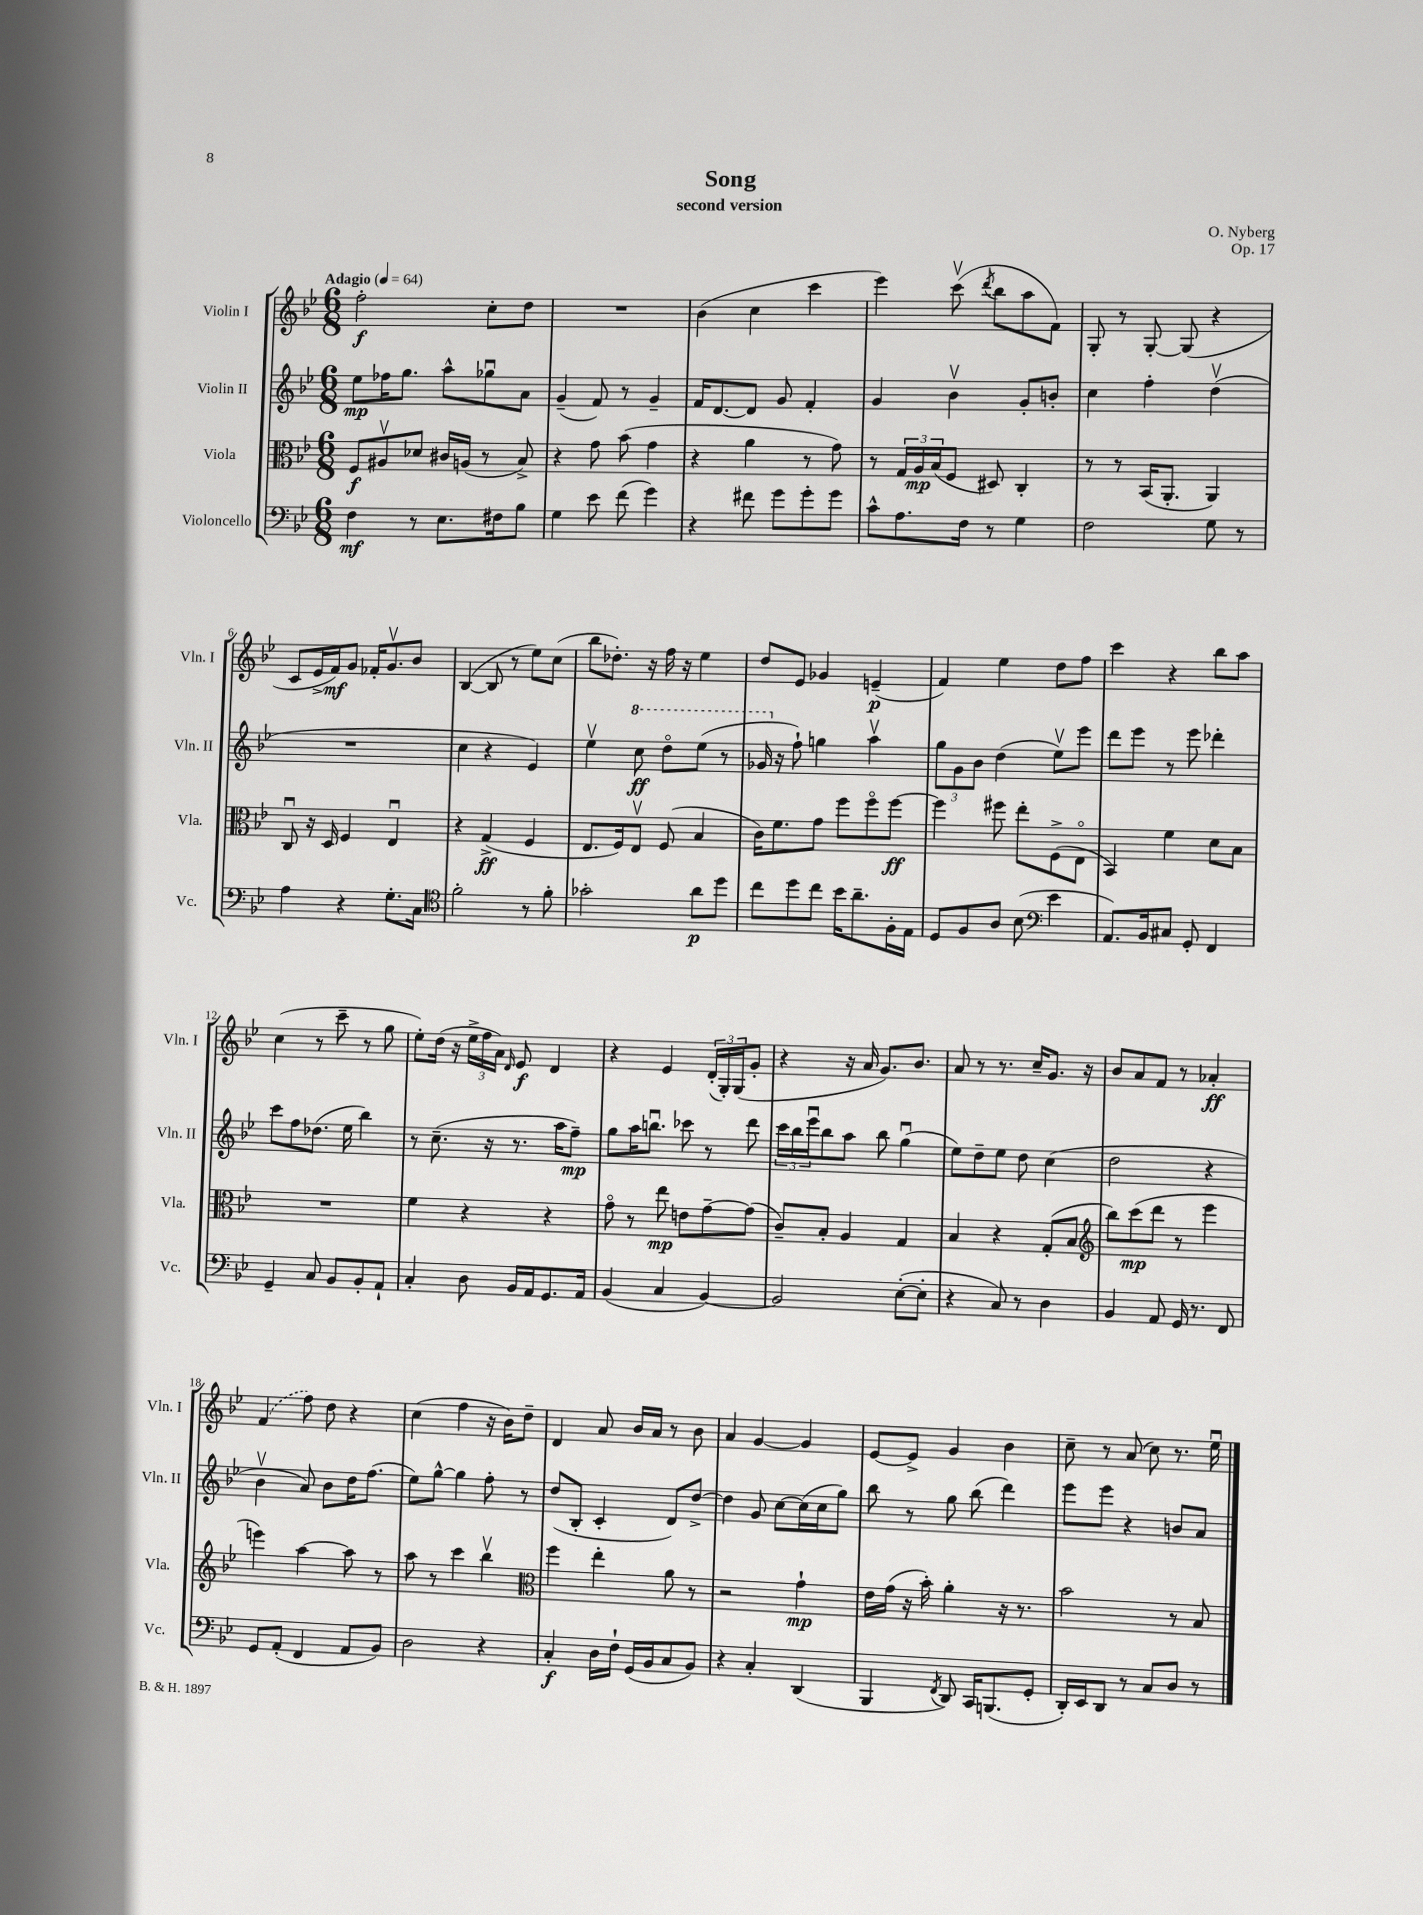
\header { title = "Song" composer = "O. Nyberg" subtitle = "second version" opus = "Op. 17" }
<<
\new StaffGroup <<
\new Staff = "s0" \with { instrumentName = "Violin I" shortInstrumentName = "Vln. I" } {
    \clef treble \key bes \major \numericTimeSignature \time 6/8 \tempo "Adagio" 4 = 64
    f''2-.\f c''8-. d''8 |
    R2. |
    bes'4( c''4 c'''4 |
    ees'''4) c'''8\upbow( \acciaccatura { d'''8 } bes''8 a''8 f'8) |
    g8-. r8 g8~-. g8( r4 |
    c'8 ees'16-> f'16\mf) g'8 fes'16-. g'8.\upbow bes'8 |
    bes4~( bes8 r8 ees''8) c''8( |
    bes''8 des''8.-.) r16 f''16 r16 ees''4 |
    d''8 ees'8 ges'4 e'4--\p( |
    f'4) ees''4 d''8 f''8 |
    c'''4 r4 bes''8 a''8 |
    c''4( r8 c'''8-- r8 g''8 |
    ees''8-.) d''16( r16 \tuplet 3/2 { ees''16-> f''16 a'16) } \grace { d'16 } ees'8\f d'4 |
    r4 ees'4 \tuplet 3/2 { d'16-.( g16-.) g16( } g'8-. |
    r4 r16 a'16 g'8.) bes'8. |
    a'8 r8 r8. c''16-- g'8. r16 |
    bes'8 a'8 f'8 r8 aes'4-.\ff |
    \once \slurDashed f'4( f''8) d''8 r4 |
    c''4( f''4 r16 bes'16) d''8-- |
    d'4 a'8 bes'16 a'16 r8 bes'8 |
    a'4 g'4~ g'4 |
    ees'8~ ees'8-> g'4 bes'4 |
    c''8-- r8 a'8( c''8) r8. ees''16\downbow \bar "|." |
}
\new Staff = "s1" \with { instrumentName = "Violin II" shortInstrumentName = "Vln. II" } {
    \clef treble \key bes \major \numericTimeSignature \time 6/8
    ees''8\mp fes''16 g''8. a''8-^ ges''8\downbow a'8 |
    g'4--( f'8) r8 g'4-- |
    f'16 d'8.~ d'8 g'8 f'4-. |
    g'4 bes'4\upbow g'8-. b'8-. |
    c''4 f''4-. d''4\upbow( |
    R2. |
    c''4 r4 ees'4) |
    ees''4\upbow \ottava #1 c'''8\ff d'''8\flageolet ees'''8( r8 |
    ges''16 \ottava #0 r16 f''8-!) g''4 a''4\upbow |
    \tuplet 3/2 { g''8 g'8 bes'8 } d''4( ees''8\upbow) ees'''8 |
    d'''8 ees'''8 r8 ees'''8 des'''4-. |
    c'''8 f''8 des''8.( ees''16 bes''4) |
    r8 c''8.--( r16 r8. a''16 f''8--\mp) |
    g''8 a''16 b''8.\downbow ces'''8 r8 d'''8 |
    \tuplet 3/2 { c'''16 bes''16 ees'''16\downbow } bes''8 a''8 bes''8 g''4\downbow( |
    ees''8) d''8-- ees''8 d''8 c''4( |
    d''2 r4 |
    bes'4\upbow a'8) bes'8 d''16 f''8.( |
    ees''8) g''8~-^ g''4 f''8-. r8 |
    d''8( bes8-. c'4-. d'8) d''8~-> |
    d''4 g'8 c''8~ c''16( c''16 g''8) |
    bes''8 r8 g''8 bes''8( d'''4) |
    ees'''8 ees'''8 r4 b'8 a'8 \bar "|." |
}
\new Staff = "s2" \with { instrumentName = "Viola" shortInstrumentName = "Vla." } {
    \clef alto \key bes \major \numericTimeSignature \time 6/8
    f8\f ais8\upbow des'8 cis'16 a16( r8 bes8->) |
    r4 g'8 bes'8( g'4 |
    r4 a'4 r8 g'8) |
    r8 \tuplet 3/2 { g16 a16\mp bes16( } f8 dis8) c4-. |
    r8 r8 bes,16( a,8.-. a,4) |
    c8\downbow r16 d16 f4 ees4\downbow |
    r4 g4->\ff( f4 |
    ees8. f16) ees8\upbow f8( bes4 |
    c'16) f'8. g'8 f''8 f''8\flageolet f''8~\ff |
    f''4 fis''8 ees''8-. f8->( ees8\flageolet |
    bes,4) f'4 d'8 bes8 |
    R2. |
    f'4 r4 r4 |
    g'8\flageolet r8 ees''8\mp e'8 g'8~-- g'8( |
    c'8--) bes8-. a4 g4 |
    bes4 r4 g8-.( bes8 |
    \clef treble bes''8) c'''8\mp( d'''8 r8 ees'''4 |
    e'''4) a''4~ a''8 r8 |
    a''8 r8 c'''4 bes''4\upbow |
    \clef alto f''4 ees''4-. a'8 r8 |
    r2 g'4-!\mp |
    ees'16 g'16( r16 bes'16-.) a'4-. r16 r8. |
    bes'2 r8 bes8 \bar "|." |
}
\new Staff = "s3" \with { instrumentName = "Violoncello" shortInstrumentName = "Vc." } {
    \clef bass \key bes \major \numericTimeSignature \time 6/8
    f4\mf r8 ees8. fis16 bes8 |
    g4 ees'8 f'8( g'4) |
    r4 fis'8 g'8 g'8-. g'8 |
    c'8-^ a8. f16 r8 g4 |
    f2 g8 r8 |
    a4 r4 g8.-. c16 |
    \clef tenor f'2-. r8 f'8-. |
    ges'2-. a'8\p d''8 |
    c''8 d''8 c''8 bes'16 a'8.-- f16-. ees16 |
    d8 f8 a8 bes8( \clef bass ees'4 |
    a,8.) bes,16 cis8 g,8-. f,4 |
    g,4-- c8 bes,8 bes,8-. a,8-! |
    c4-. d8 bes,16 a,16 g,8. a,16 |
    bes,4( c4 bes,4~) |
    bes,2 ees8~-.( ees8-. |
    r4 c8) r8 d4 |
    bes,4 a,8 g,16 r8. f,8 |
    g,8 a,8-.( f,4 a,8 bes,8) |
    d2 r4 |
    c4-.\f d16 f16-! g,16( bes,16 c8 bes,8) |
    r4 c4-. d,4( |
    bes,,4 \acciaccatura { f,8 } d,8) c,16 b,,8.( g,8-. |
    d,16-.) ees,16 d,8 r8 c8 d8 r8 \bar "|." |
}
>>
>>
